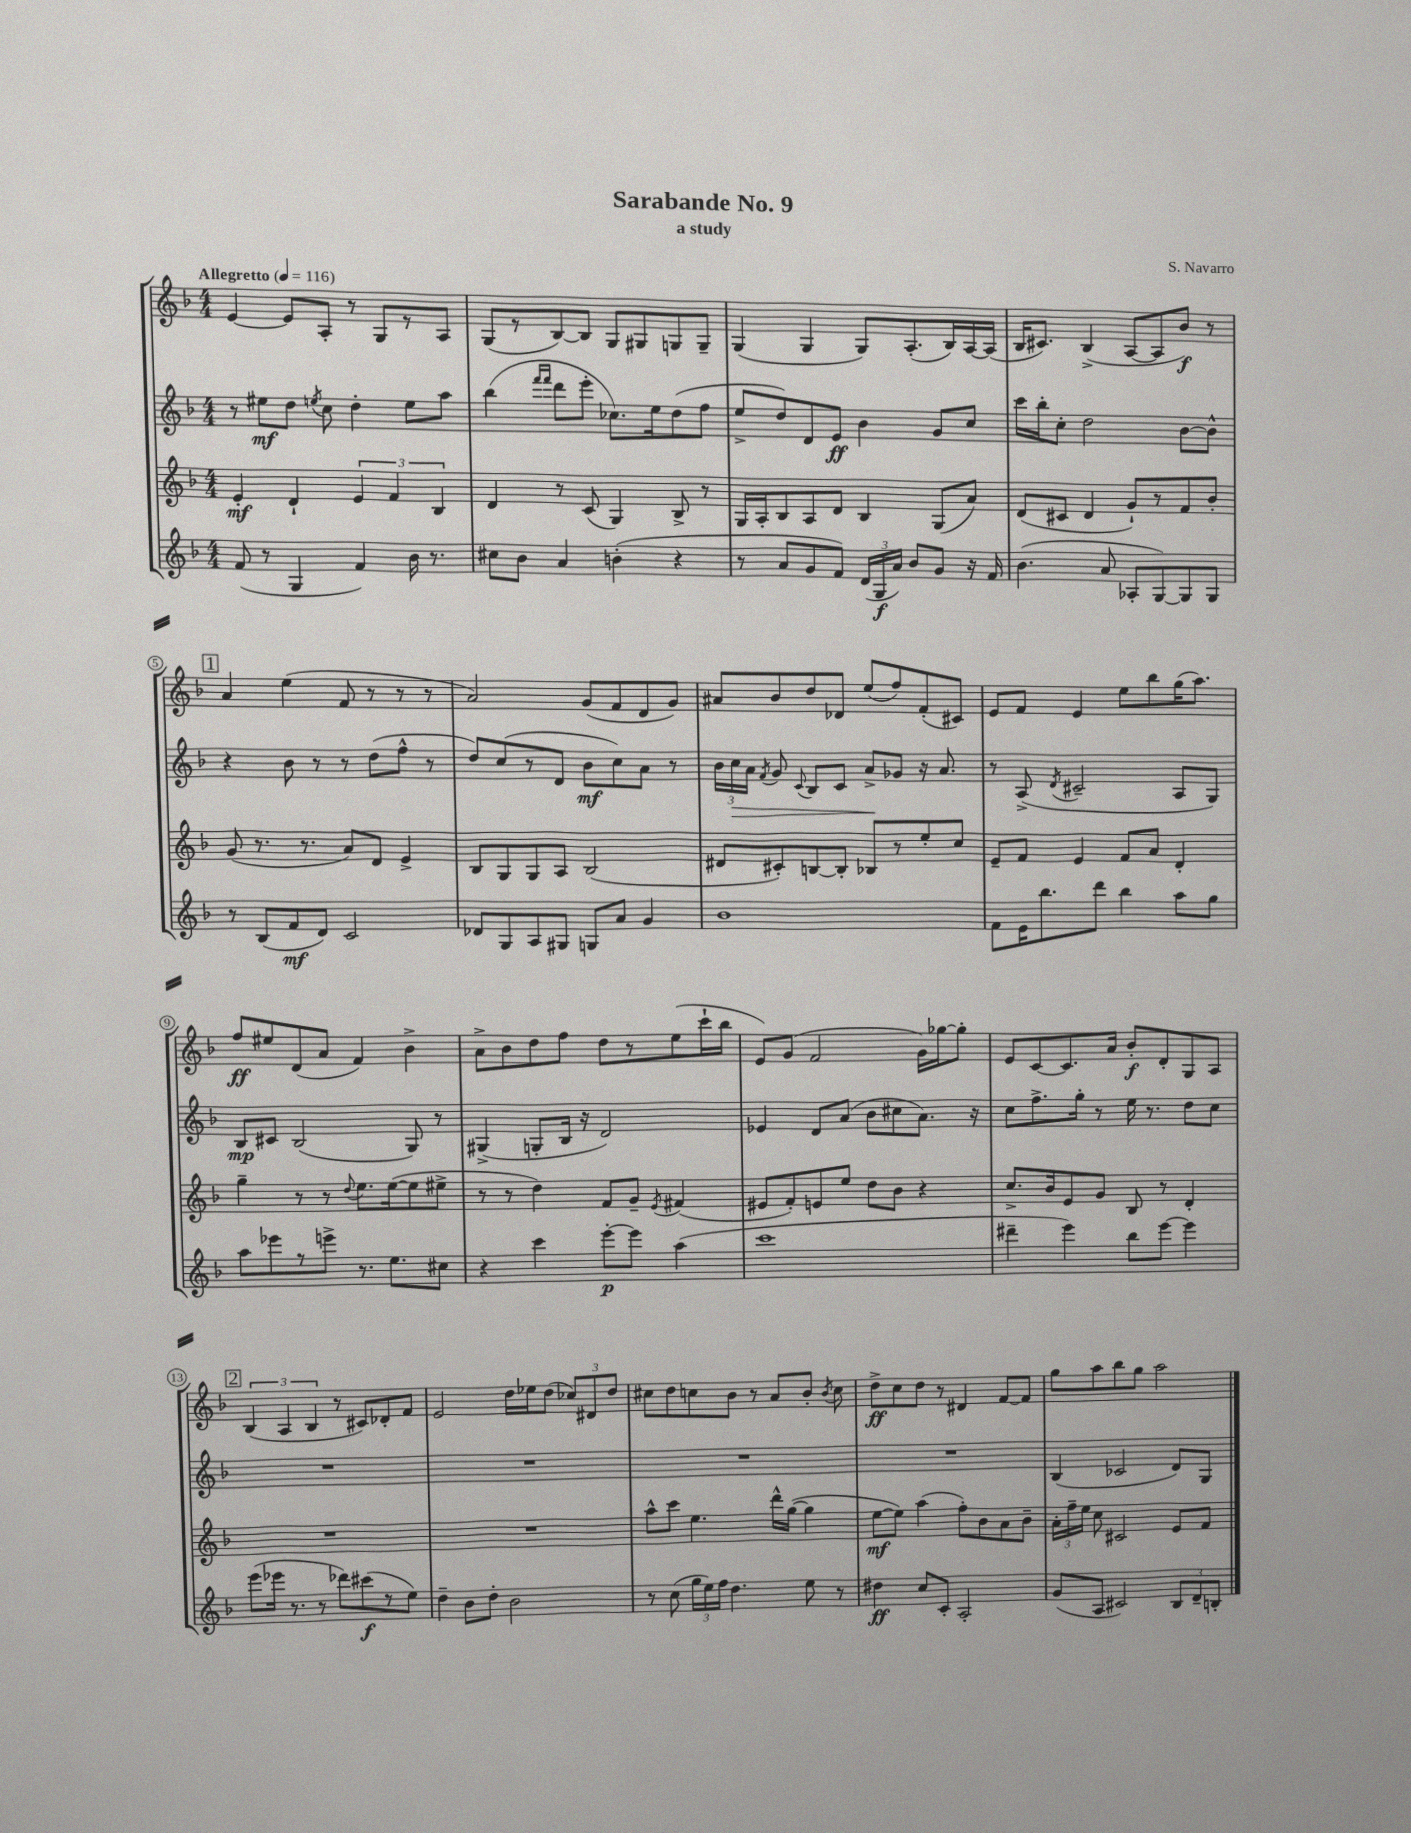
\header { title = "Sarabande No. 9" composer = "S. Navarro" subtitle = "a study" }
<<
\new StaffGroup <<
\new Staff = "s0" {
    \clef treble \key f \major \numericTimeSignature \time 4/4 \tempo "Allegretto" 4 = 116
    \autoBeamOff e'4~ e'8[ a8]-. r8 g8[ r8 a8] |
    g8[( r8 bes8~) bes8] g8[ gis8 g8 g8]-- |
    g4( g4 g8[) a8.-.( bes16) a16~ a16]( |
    bes16[ cis'8.]) bes4->( a8[~ a8 bes'8]\f) r8 |
    \mark \markup { \box "1" } a'4 e''4( f'8 r8 r8 r8 |
    a'2) g'8[( f'8 d'8 g'8]) |
    ais'8[ bes'8 d''8 des'8] e''8[( f''8) f'8-.( cis'8]) |
    e'8[ f'8] e'4 e''8[ bes''8 g''16( a''8.]) |
    f''8[\ff eis''8 d'8( a'8] f'4) bes'4-> |
    a'8[-> bes'8 d''8 f''8] d''8[ r8 e''8( c'''16-! bes''16] |
    e'8[) g'8]( f'2 g'16[) ges''16~ ges''8]-. |
    e'8[ c'8~ c'8. a'16] bes'8[-.\f d'8-. g8 a8] |
    \mark \markup { \box "2" } \tuplet 3/2 { bes4( a4 bes4 } r8 cis'8[) des'8-. f'8] |
    e'2 d''16[ ees''16 d''8]( \tuplet 3/2 { ces''8[) dis'8 d''8] } |
    cis''8[ d''8 c''8 bes'8] r8 a'8[ bes'8]-. \acciaccatura { bes'8 } c''8 |
    d''8[->\ff c''8 d''8] r8 dis'4 f'8[~ f'8] |
    g''8[ a''8 bes''8 g''8] a''2 \bar "|." |
}
\new Staff = "s1" {
    \clef treble \key f \major \numericTimeSignature \time 4/4
    \autoBeamOff r8 eis''8[\mf d''8] \acciaccatura { e''8 } c''8 d''4-. e''8[ a''8] |
    bes''4( \grace { f'''16[ f'''16] } d'''8[ e'''8]-. ces''8.[) e''16 d''8( f''8] |
    e''8[-> d''8) d'8 e'8]\ff bes'4 g'8[ c''8] |
    c'''16[ bes''16-. c''8]-. d''2 bes'8[~ bes'8]-^ |
    \mark \markup { \box "1" } r4 bes'8 r8 r8 d''8[( f''8]-^ r8 |
    d''8[) c''8( r8 d'8] bes'8[\mf c''8) a'8] r8 |
    \tuplet 3/2 { bes'16[ c''16\> a'16] } \acciaccatura { f'8 } g'8 \appoggiatura { c'8 } bes8[ c'8] a'8[->\! ges'8] r16 a'8. |
    r8 a8->( \acciaccatura { d'8 } cis'2-- a8[ g8]) |
    bes8[\mp cis'8] bes2( g8) r8 |
    gis4->( g8[-. bes16] r16 d'2) |
    ees'4 d'8[ a'8]( bes'8[ cis''8 a'8.]) r16 |
    c''8[ f''8.-> g''16]-. r8 e''16 r8. d''8[ c''8] |
    \mark \markup { \box "2" } R1 |
    R1 |
    R1 |
    R1 |
    bes4( ces'2 d'8[) g8] \bar "|." |
}
\new Staff = "s2" {
    \clef treble \key f \major \numericTimeSignature \time 4/4
    \autoBeamOff e'4-.\mf d'4-! \tuplet 3/2 { e'4 f'4 bes4 } |
    d'4 r8 c'8( g4) bes8-> r8 |
    g16[ a16-. bes8 a8 d'8] bes4 g8[( a'8]) |
    d'8[( cis'8] d'4 g'8[-!) r8 f'8 bes'8]-. |
    \mark \markup { \box "1" } g'8( r8. r8. a'8[) d'8] e'4-> |
    bes8[ g8 g8 a8] bes2( |
    dis'8[ cis'8-.) b8~ b8]-. bes8[ r8 e''8-. c''8] |
    e'8[-- f'8] e'4 f'8[ a'8] d'4-. |
    g''4-- r8 r8 \appoggiatura { d''8 } e''8.[ e''16~( e''8 eis''8]-> |
    r8 r8 d''4) f'8[ g'8]-- \acciaccatura { e'8 } fis'4( |
    eis'8[ f'8-.) e'8 e''8] d''8[ bes'8] r4 |
    c''8.[-> bes'16 e'8 g'8] bes8 r8 d'4-. |
    \mark \markup { \box "2" } R1 |
    R1 |
    a''8[-^ c'''8] e''4. d'''16[-^ g''16]~( g''4 |
    e''8[~\mf e''8]) a''4( f''8[-.) bes'8 a'8 bes'8]-- |
    \tuplet 3/2 { a'16[-. f''16-- e''16] } c''8 cis'2 e'8[ f'8] \bar "|." |
}
\new Staff = "s3" {
    \clef treble \key f \major \numericTimeSignature \time 4/4
    \autoBeamOff f'8( r8 g4 f'4) bes'16 r8. |
    cis''8[ bes'8] a'4 b'4-.( r4 |
    r8 a'8[ g'8 f'8]) \tuplet 3/2 { d'16[( g16\f a'16]) } bes'8[ g'8] r16 f'16 |
    bes'4.( a'8 aes8[-. g8~) g8 g8] |
    \mark \markup { \box "1" } r8 bes8[( f'8\mf d'8]) c'2 |
    des'8[ g8 a8 gis8] g8[ a'8] g'4 |
    bes'1 |
    f'8[ e'16 bes''8. d'''8] bes''4 a''8[ g''8] |
    a''8[ ees'''8 r8 e'''8]-> r8. e''8.[ cis''8] |
    r4 c'''4 e'''8[~-.\p e'''8] a''4( |
    c'''1 |
    dis'''4-- e'''4) bes''8[ e'''8]~ e'''4 |
    \mark \markup { \box "2" } e'''8[( ees'''16] r8. r8 des'''8[) cis'''8\f( r8 e''8]) |
    d''4-- bes'8[ d''8]-. bes'2 |
    r8 c''8( \tuplet 3/2 { g''16[ e''16) f''16] } d''4. e''8 r8 |
    dis''4\ff c''8[ c'8]-. a2-. |
    g'8[( a8] cis'2) \tuplet 3/2 { bes8[ d'8-- b8]-. } \bar "|." |
}
>>
>>
\layout { \context { \Score \override BarNumber.stencil = #(make-stencil-circler 0.1 0.3 ly:text-interface::print) } }
